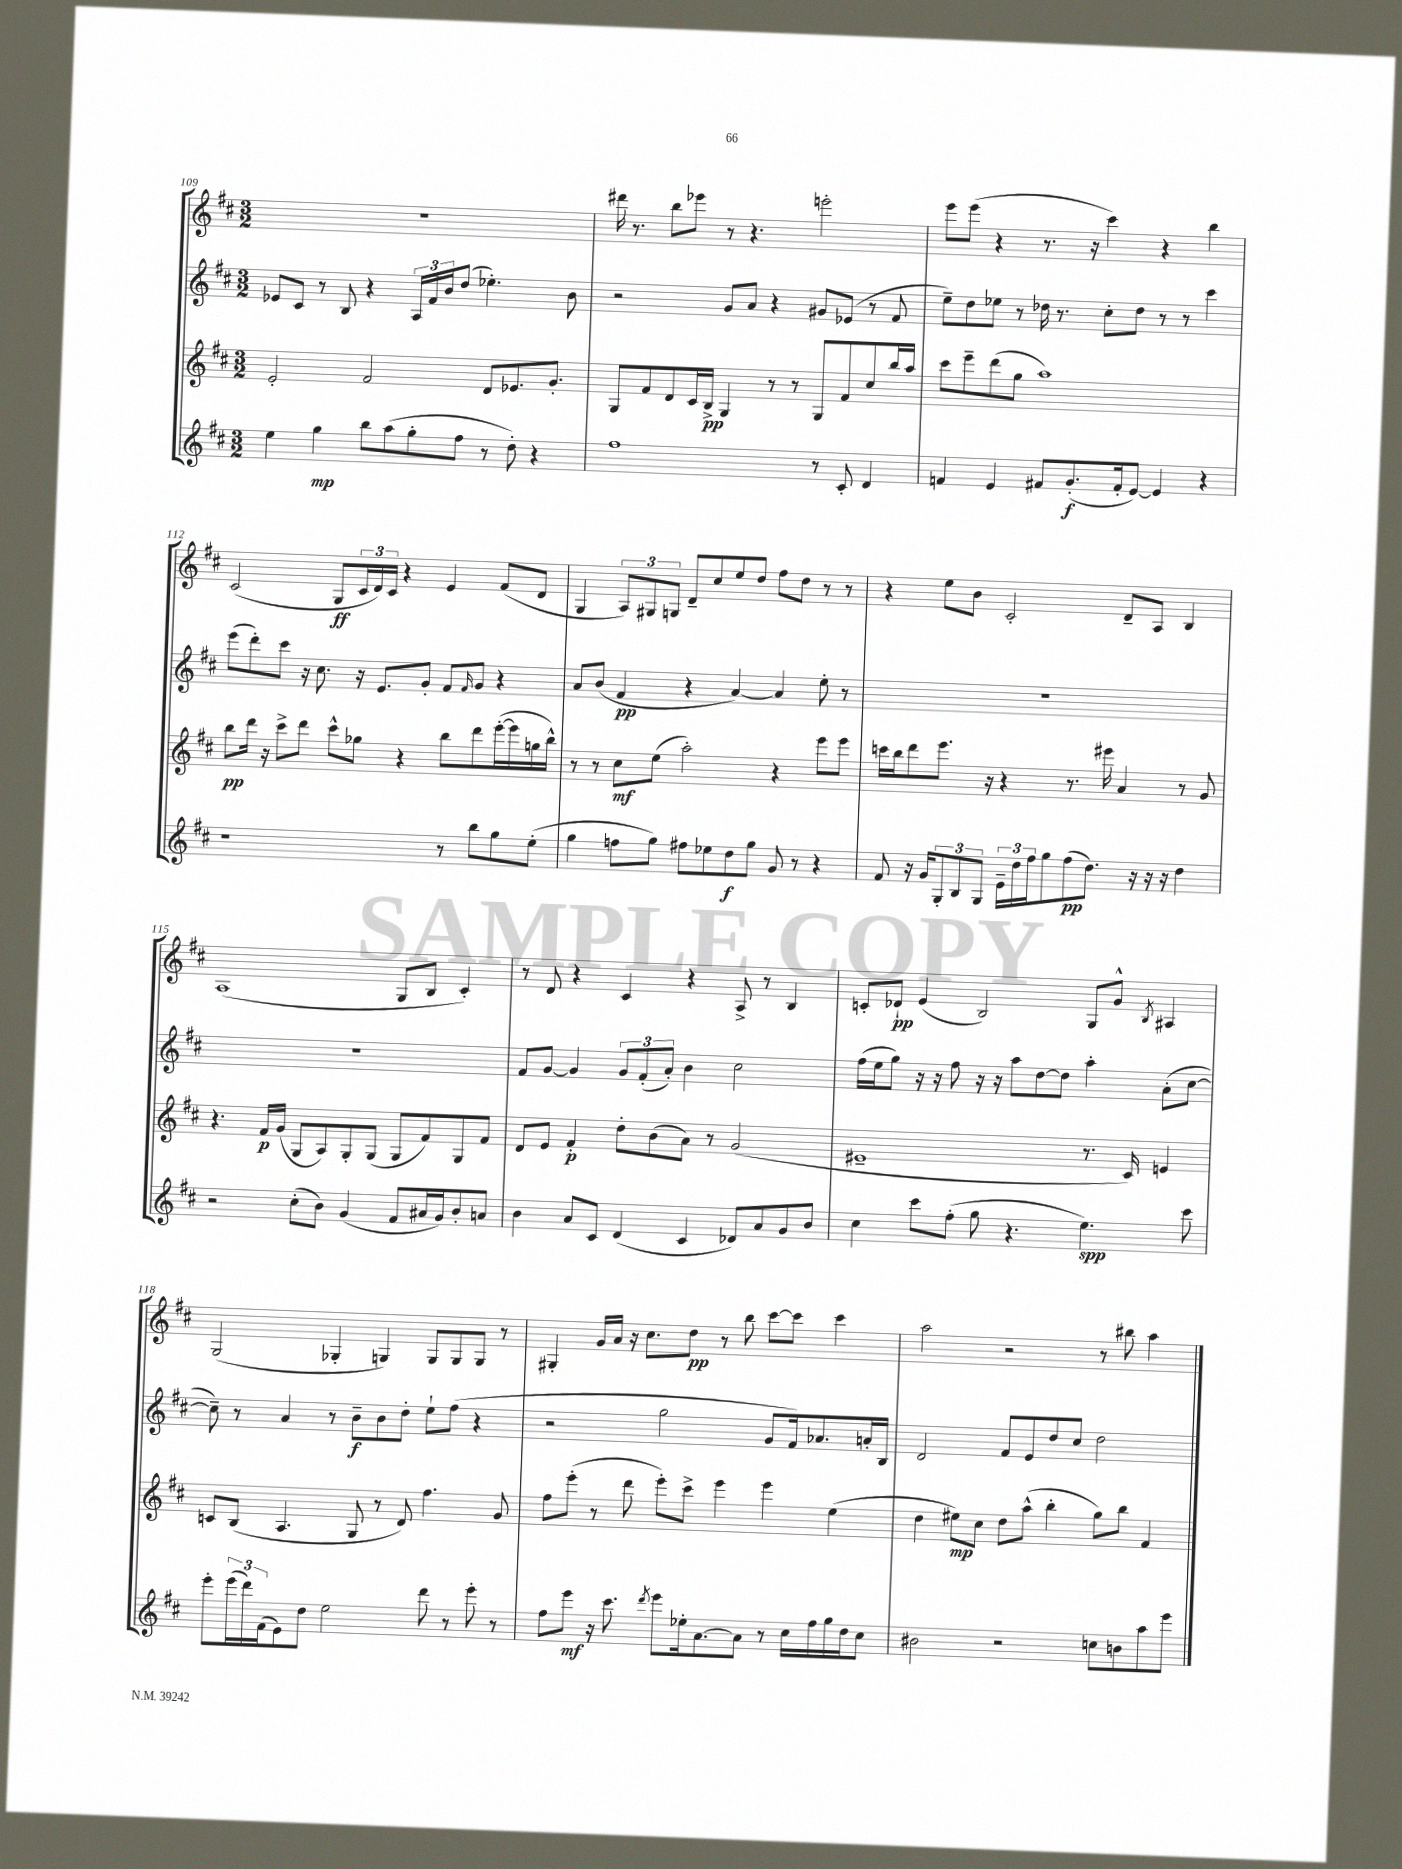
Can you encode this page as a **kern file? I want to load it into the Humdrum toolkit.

**kern	**dynam	**kern	**dynam	**kern	**dynam	**kern	**dynam
*part4	*part4	*part3	*part3	*part2	*part2	*part1	*part1
*staff4	*staff4	*staff3	*staff3	*staff2	*staff2	*staff1	*staff1
*clefG2	*	*clefG2	*	*clefG2	*	*clefG2	*
*k[f#c#]	*	*k[f#c#]	*	*k[f#c#]	*	*k[f#c#]	*
*M3/2	*	*M3/2	*	*M3/2	*	*M3/2	*
=109	=109	=109	=109	=109	=109	=109	=109
4ee\	.	2e'/	.	8e-X/L	.	1.r	.
.	.	.	.	8c#/J	.	.	.
4gg\	mp	.	.	8r	.	.	.
.	.	.	.	8B/	.	.	.
8bb\L	.	2f#/	.	4r	.	.	.
(8aa\	.	.	.	.	.	.	.
8gg'\	.	.	.	24A/LL	.	.	.
.	.	.	.	24f#/	.	.	.
.	.	.	.	24b/J	.	.	.
8ff#\J	.	.	.	(8dd/J	.	.	.
8r	.	8d/L	.	4.ee-X'\)	.	.	.
8dd'\)	.	8.e-X/	.	.	.	.	.
4r	.	.	.	.	.	.	.
.	.	8.g'/J	.	.	.	.	.
.	.	.	.	8b\	.	.	.
=110	=110	=110	=110	=110	=110	=110	=110
1ff#	.	8G/L	.	2r	.	16ddd#X\	.
.	.	.	.	.	.	8.r	.
.	.	8f#/	.	.	.	.	.
.	.	8d/	.	.	.	8bb\L	.
.	.	16c#/L	.	.	.	8eee-X\J	.
.	.	16B^/JJ	pp	.	.	.	.
.	.	4G/	.	8g/L	.	8r	.
.	.	.	.	8a/J	.	4.r	.
.	.	8r	.	4r	.	.	.
.	.	8r	.	.	.	.	.
8r	.	8G/L	.	8g#X/L	.	2eeen'\	.
8c#'/	.	8f#/	.	(8e-X/J	.	.	.
4d/	.	8cc#/	.	8r	.	.	.
.	.	16bb/L	.	8f#/	.	.	.
.	.	16aa/JJ	.	.	.	.	.
=111	=111	=111	=111	=111	=111	=111	=111
4fn/	.	8ccc#\L	.	8ee~\L)	.	8eee\L	.
.	.	8eee~\	.	8dd\	.	(8eee\J	.
4e/	.	(8ddd\	.	8ee-X\J	.	4r	.
.	.	8gg\J	.	8r	.	.	.
8f#X/L	.	1aa)	.	16dd-X\	.	8.r	.
.	.	.	.	8.r	.	.	.
(8.g'/	f	.	.	.	.	.	.
.	.	.	.	.	.	16r	.
.	.	.	.	8cc#'\L	.	4ccc#\)	.
16f#'/k	.	.	.	.	.	.	.
[8e/J)	.	.	.	8dd-\J	.	.	.
4e/]	.	.	.	8r	.	4r	.
.	.	.	.	8r	.	.	.
4r	.	.	.	4ccc#\	.	4bb\	.
!!LO:LB:g=z
=112	=112	=112	=112	=112	=112	=112	=112
1r	.	8bb\L	pp	(8eee\L	.	(2c#/	.
.	.	16ddd\Jk	.	8ddd'\)	.	.	.
.	.	16r	.	.	.	.	.
.	.	8ccc#^\L	.	8ccc#\J	.	.	.
.	.	8ddd\J	.	16r	.	.	.
.	.	.	.	8.cc#\	.	.	.
.	.	8ccc#^^\L	.	.	.	8G/L	ff
.	.	8gg-X\J	.	16r	.	24c#/L	.
.	.	.	.	.	.	24d/)	.
.	.	.	.	8.e/L	.	.	.
.	.	.	.	.	.	24c#/JJ	.
.	.	4r	.	.	.	4r	.
.	.	.	.	8g'/J	.	.	.
8r	.	8bb\L	.	8f#/L	.	4e/	.
.	.	.	.	16qqf#/	.	.	.
8bb\L	.	8ddd\	.	8g/J	.	.	.
8gg\	.	([16eee'\L	.	4r	.	(8f#/L	.
.	.	16eee\]	.	.	.	.	.
(8ee'\J	.	16ggn\	.	.	.	8d/J	.
.	.	16bb^^\JJ)	.	.	.	.	.
=113	=113	=113	=113	=113	=113	=113	=113
4gg\	.	8r	.	8a/L	.	4G/	.
.	.	8r	.	(8b/J	.	.	.
8ffn\L	.	8cc#\L	mf	4f#/	pp	12A/L)	.
.	.	.	.	.	.	12G#X/	.
8gg\J)	.	(8ee\J	.	.	.	.	.
.	.	.	.	.	.	12Gn/J	.
8ff#X\L	.	2aa'\)	.	4r	.	8d~/L	.
8ee-X\	.	.	.	.	.	8cc#/	.
8dd\	f	.	.	[4a/)	.	8ee/	.
8gg\J	.	.	.	.	.	8dd/J	.
8g/	.	4r	.	4a/]	.	8ff#\L	.
8r	.	.	.	.	.	8dd\J	.
4r	.	8eee\L	.	8ee'\	.	8r	.
.	.	8eee\J	.	8r	.	8r	.
=114	=114	=114	=114	=114	=114	=114	=114
8f#/	.	16cccn\LL	.	1.r	.	4r	.
.	.	16bb\J	.	.	.	.	.
16r	.	8ddd\	.	.	.	.	.
16g/KL	.	.	.	.	.	.	.
12G'/	.	8.eee\J	.	.	.	8ee\L	.
12B/	.	.	.	.	.	.	.
.	.	.	.	.	.	8b\J	.
12G/J	.	.	.	.	.	.	.
.	.	16r	.	.	.	.	.
24e~\LL	.	4r	.	.	.	2c#'/	.
24dd\	.	.	.	.	.	.	.
24ff#\J	.	.	.	.	.	.	.
8gg\	.	.	.	.	.	.	.
(8ff#\	pp	8.r	.	.	.	.	.
8.dd\J)	.	.	.	.	.	.	.
.	.	16eee#X\	.	.	.	.	.
.	.	4a/	.	.	.	8d~/L	.
16r	.	.	.	.	.	.	.
16r	.	.	.	.	.	8A/J	.
16r	.	.	.	.	.	.	.
4dd\	.	8r	.	.	.	4B/	.
.	.	8g/	.	.	.	.	.
!!LO:LB:g=z
=115	=115	=115	=115	=115	=115	=115	=115
2r	.	4.r	.	1.r	.	(1A	.
.	.	16f#/LL	p	.	.	.	.
.	.	(16g/JJ	.	.	.	.	.
(8cc#'\L	.	8G/L	.	.	.	.	.
8b\J)	.	8A/)	.	.	.	.	.
(4g/	.	8G'/	.	.	.	.	.
.	.	(8G/J	.	.	.	.	.
8f#/L	.	8G/L	.	.	.	8G/L	.
16a#X/L	.	8f#/)	.	.	.	8B/J	.
16g/J)	.	.	.	.	.	.	.
8b'/	.	8G/	.	.	.	4c#'/)	.
8an/J	.	8f#/J	.	.	.	.	.
=116	=116	=116	=116	=116	=116	=116	=116
4b\	.	8d/L	.	8f#/L	.	8r	.
.	.	8e/J	.	[8g/J	.	8d/	.
8a/L	.	4f#'/	p	4g/]	.	4r	.
8c#/J	.	.	.	.	.	.	.
(4d/	.	8dd'\L	.	12g/L	.	4c#/	.
.	.	.	.	(12f#'/	.	.	.
.	.	(8b\	.	.	.	.	.
.	.	.	.	12a'/J)	.	.	.
4c#/	.	8a\J)	.	4b\	.	4r	.
.	.	8r	.	.	.	.	.
8d-X/L)	.	(2g/	.	2cc#\	.	8A^/	.
8a/	.	.	.	.	.	8r	.
8g/	.	.	.	.	.	4B/	.
8b/J	.	.	.	.	.	.	.
=117	=117	=117	=117	=117	=117	=117	=117
4cc#\	.	1e#X~	.	(16ff#\LL	.	8cn'/L	.
.	.	.	.	16ee\J	.	.	.
.	.	.	.	8gg\J)	.	8d-X`/J	pp
8ccc#\L	.	.	.	16r	.	(4e/	.
.	.	.	.	16r	.	.	.
(8ff#'\J	.	.	.	8ff#\	.	.	.
8gg\	.	.	.	16r	.	2B/)	.
.	.	.	.	16r	.	.	.
4.r	.	.	.	8aa\L	.	.	.
.	.	.	.	[8dd\	.	.	.
.	.	.	.	8dd\J]	.	.	.
4.ee\)	spp	8.r	.	4aa'\	.	8G/L	.
.	.	.	.	.	.	8g^^/J	.
.	.	16c#/)	.	.	.	.	.
.	.	.	.	.	.	8qB/	.
.	.	4en/	.	(8a'\L	.	4A#X/	.
8ccc#\	.	.	.	[8cc#\J	.	.	.
!!LO:LB:g=z
=118	=118	=118	=118	=118	=118	=118	=118
8eee'\L	.	8cn/L	.	8cc#~\])	.	(2G/	.
(24eee\L	.	(8B/J	.	8r	.	.	.
24ddd\)	.	.	.	.	.	.	.
(24f#\J	.	.	.	.	.	.	.
8e\)	.	4.A/	.	4a/	.	.	.
8dd\J	.	.	.	.	.	.	.
2ee\	.	.	.	8r	.	4G-X'/	.
.	.	8G/	.	8b~\L	f	.	.
.	.	8r	.	8b\	.	4Gn/)	.
.	.	8d/)	.	8dd'\J	.	.	.
8ddd\	.	4.ff#\	.	8ee`\L	.	8G/L	.
8r	.	.	.	(8ff#\J	.	8G/	.
8eee'\	.	.	.	4r	.	8G/J	.
8r	.	8g/	.	.	.	8r	.
=119	=119	=119	=119	=119	=119	=119	=119
8ff#\L	.	8ff#\L	.	2r	.	4G#X'/	.
8eee\J	mf	(8eee'\J	.	.	.	.	.
16r	.	8r	.	.	.	16g/LL	.
8.ccc#\	.	.	.	.	.	16a/JJ	.
.	.	8ddd\	.	.	.	16r	.
.	.	.	.	.	.	8.cc#\L	.
8qddd/	.	.	.	.	.	.	.
8eee\L	.	8eee'\L)	.	2gg\	.	.	.
16ee-X'\k	.	8ccc#^\J	.	.	.	8dd\J	pp
[8.a\	.	.	.	.	.	.	.
.	.	4eee\	.	.	.	8r	.
8a\J]	.	.	.	.	.	8bb\	.
8r	.	4eee\	.	8g/L	.	[8ccc#\L	.
16cc#\LL	.	.	.	16f#/k)	.	8ccc#\J]	.
16ff#\	.	.	.	8.a-X/	.	.	.
16gg\	.	(4ee\	.	.	.	4ccc#\	.
16dd\J	.	.	.	.	.	.	.
8cc#\J	.	.	.	16an'/L	.	.	.
.	.	.	.	16B/JJ	.	.	.
=120	=120	=120	=120	=120	=120	=120	=120
2b#X\	.	4dd\	.	2d/	.	2aa\	.
.	.	8ee#X\L)	mp	.	.	.	.
.	.	8cc#\J	.	.	.	.	.
2r	.	8dd\L	.	8f#/L	.	2r	.
.	.	(8aa^^\J	.	8e/	.	.	.
.	.	4bb'\	.	8dd/	.	.	.
.	.	.	.	8cc#/J	.	.	.
8ccn\L	.	8gg\L)	.	2dd\	.	8r	.
8bn\	.	8bb\J	.	.	.	8bb#X\	.
8aa\	.	4f#/	.	.	.	4aa\	.
8eee\J	.	.	.	.	.	.	.
==	==	==	==	==	==	==	==
*-	*-	*-	*-	*-	*-	*-	*-
